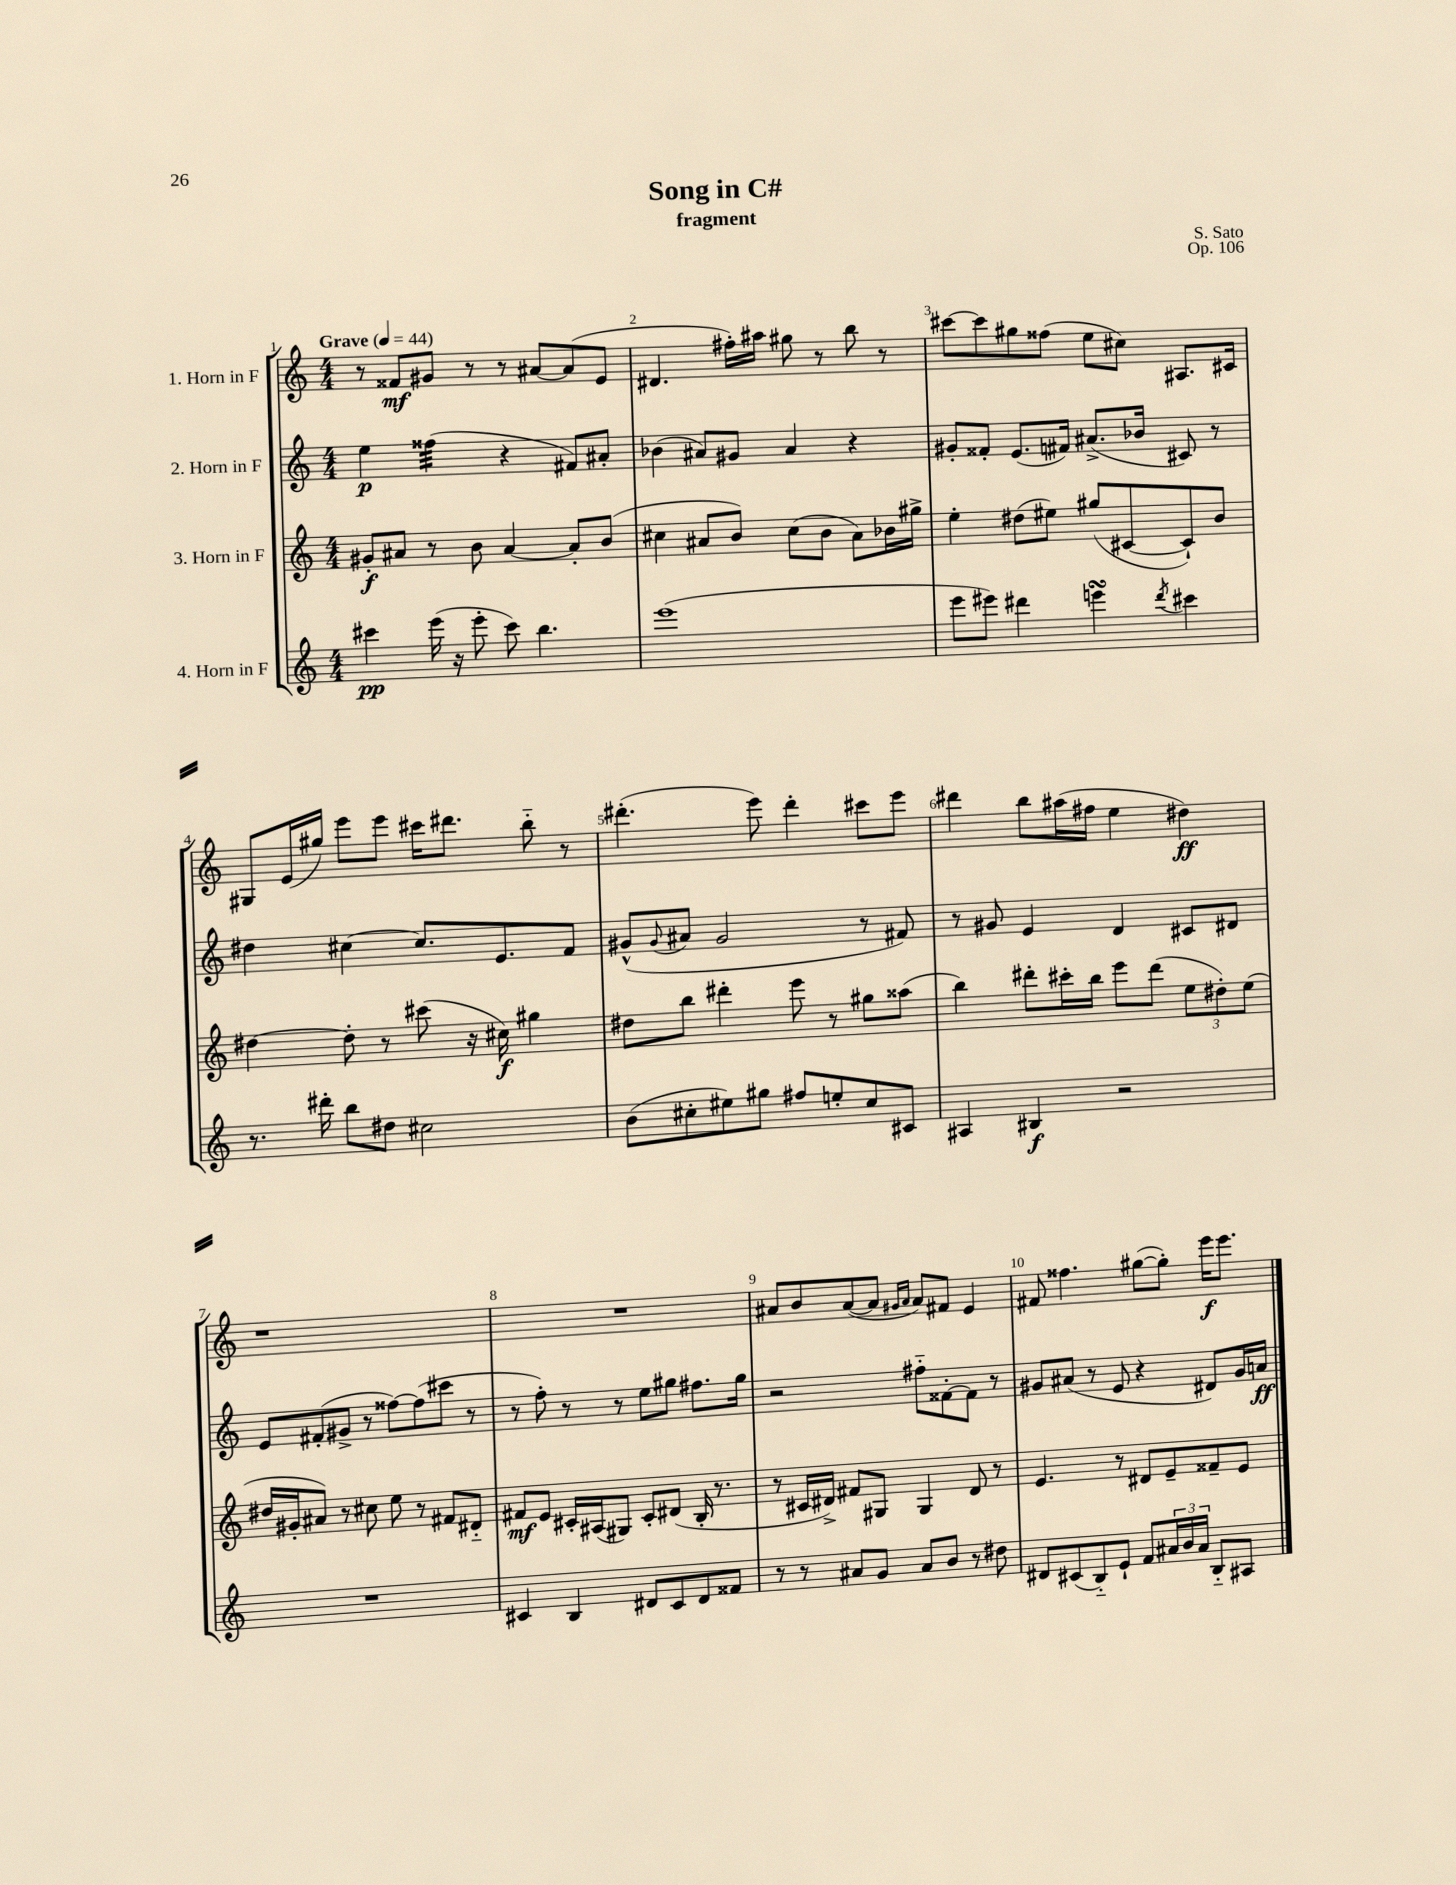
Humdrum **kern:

**kern	**kern	**kern	**kern
*staff4	*staff3	*staff2	*staff1
*clefG2	*clefG2	*clefG2	*clefG2
*k[]	*k[]	*k[]	*k[]
*M4/4	*M4/4	*M4/4	*M4/4
*MM44	*MM44	*MM44	*MM44
4ccc#	8g#'	4ee	8r
.	8a#	.	8f##
(16eee	8r	(4ff##	8g#
16r	.	.	.
8eee'	8b	.	8r
8ccc#)	[4a#	4r	8r
4.bb	.	.	[8a#
.	8a#']	8f#)	(8a#]
.	(8b	8a#'	8e
=	=	=	=
(1eee	4cc#	(4b-	4.d#
.	8a#	8a#)	.
.	8b)	8g#	16ff#')
.	.	.	16aa#
.	(8cc#	4a#	8gg#
.	8b	.	8r
.	8a#)	4r	8bb
.	16b-	.	8r
.	16gg#^	.	.
=	=	=	=
8eee	4ee'	8g#'	[8ccc#
8eee#)	.	8f##'	8ccc#]
4ddd#	(8dd#	(8.e	8gg#
.	8ee#)	.	(8ff##
.	.	16f#)	.
4eee	(8gg#	(8.a#^	8ee
.	[8c#	.	8cc#)
.	.	16b-	.
8qddd#	.	.	.
4ccc#	8c#`])	8c#)	8.A#
.	8b	8r	.
.	.	.	16c#
=	=	=	=
8.r	[4dd#	4dd#	8G#
.	.	.	(16e
16ddd#'	.	.	16gg#)
8bb	8dd#']	[4cc#	8eee
8dd#	8r	.	8eee
2cc#	(8ccc#	8.cc#]	16ccc#
.	.	.	8.ddd#
.	16r	.	.
.	16cc#)	8.e	.
.	4gg#	.	8bb'~
.	.	8f	8r
=	=	=	=
(8b	8dd#	(8g#^^	(4.ddd#'
.	.	8qqg#	.
8cc#'	8bb	8a#	.
8ee#)	4ddd#'	2g#	.
8gg#	.	.	8eee)
8ff#	8eee	.	4ddd#'
8ee'	8r	.	.
8cc#	8gg#	8r	8ccc#
8c#	(8aa##	8f#)	8eee
=	=	=	=
4A#	4bb)	8r	4ddd#
.	.	8g#	.
4B#	8ddd#'	4e	8bb
.	16ccc#'	.	(16aa#
.	16bb	.	16ff#
2r	8eee	4d	4ee
.	(8ddd#	.	.
.	12ee	8c#	4dd#)
.	12dd#')	.	.
.	.	8d#	.
.	(12ee	.	.
=	=	=	=
1r	16dd#	8e	1r
.	16g#'	.	.
.	8a#)	(8f#'	.
.	8r	8g#^	.
.	8cc#	8r	.
.	8ee	[8ff##)	.
.	8r	(8ff##]	.
.	8f#	8ccc#	.
.	8d#'~	8r	.
=	=	=	=
4c#	8f#	8r	1r
.	8e	8ff')	.
4B	16c#'	8r	.
.	(16A#	.	.
.	8G#)	8r	.
8d#	8c#'	8ee	.
8c#	(8d#	8gg#	.
8d#	16B'	8.ff#	.
.	8.r	.	.
8f##	.	.	.
.	.	16gg#	.
=	=	=	=
8r	8r	2r	8a#
8r	16c#	.	8b
.	16d#^)	.	.
8a#	8f#	.	([8a#
8g	8G#	.	8a#]
.	.	.	16qqg#
.	.	.	16qqa#
8a#	4G#	8ff#'~	8a#)
8b	.	[8f##'	8f#
8r	8d#	8f##]	4e
8dd#	8r	8r	.
=	=	=	=
8d#	4.e	8g#	8f#
(8c#	.	(8a#	4.ff##
8B'~)	.	8r	.
8e`	8r	8e	.
8f	8d#	4r	([8gg#
24a#	8e~	.	8gg#'])
24b	.	.	.
24a#	.	.	.
8B'~	8f##~	8d#)	16eee
.	.	.	8.eee
8A#	8e	16g#	.
.	.	16a	.
==	==	==	==
*-	*-	*-	*-
